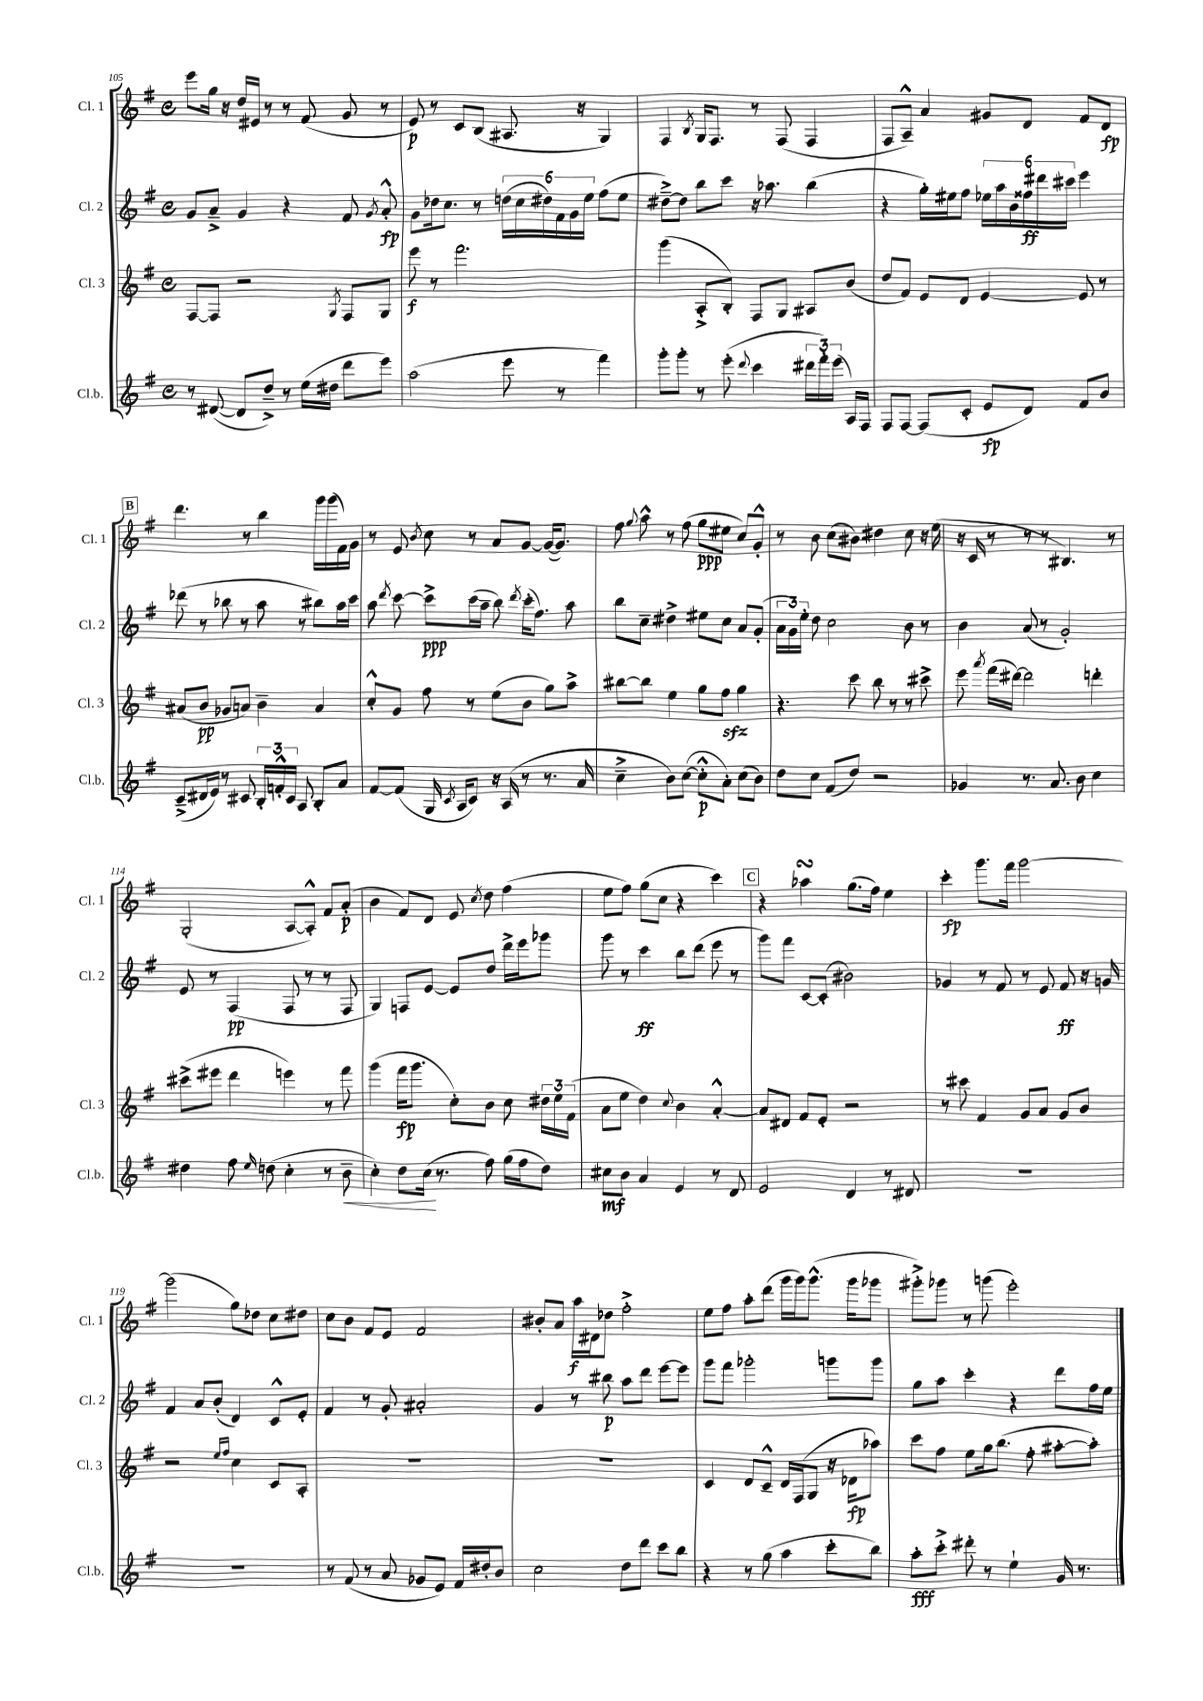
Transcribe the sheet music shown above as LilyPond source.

<<
\new StaffGroup <<
\new Staff = "s0" \with { instrumentName = "Cl. 1" shortInstrumentName = "Cl. 1" } {
    \clef treble \key g \major \defaultTimeSignature \time 4/4
    \autoBeamOff e'''8[ g''16] r16 d''16[ eis'16] r8 r8 fis'8( g'8 r8 |
    e'8\p) r8 c'8[ b8]( ais8. r16 g4) |
    fis4 \acciaccatura { b8 } g16[ fis8.] r8 fis8( fis4 |
    fis8[ a8]---^) a'4 gis'8[ d'8] fis'8[ d'8]\fp |
    \mark \markup { \box "B" } d'''4. r8 b''4 g'''16[ g'''16( fis'16) g'16] |
    r8 e'8 \acciaccatura { b'8 } c''8 r8 a'8[ g'8]~ g'16[~( g'8.]) |
    fis''8 \appoggiatura { g''8 } a''8-^ r8 fis''8( g''8[\ppp eis''8] c''8[) g'8]-.-^ |
    r8 b'8 c''8[( bis'8]) dis''4 c''8 r16 e''16( |
    r16 c'16 r8 r8 r8 bis4.) r8 |
    g2-.( a8[~ a8]-.-^) fis'8[ a'8]-.\p( |
    b'4 fis'8[) d'8] e'8 \acciaccatura { c''8 } d''8 fis''4( |
    e''8[ fis''8]) g''8[( c''8] r4 c'''4) |
    \mark \markup { \box "C" } r4 aes''4\turn g''8.[( fis''16]) e''4 |
    c'''4-.\fp g'''8.[ fis'''16] g'''2~ |
    g'''2( g''8[) des''8] c''8[ dis''8] |
    c''8[ b'8] fis'8[ e'8] fis'2 |
    bis'8[-. a'8] a''16[\f dis'16 des''8] fis''2-.-> |
    e''8[ fis''8] a''8[-. d'''8]( g'''16[ g'''16) g'''8.]-^( g'''16[ ges'''8] |
    gis'''8[-.->) ges'''8] r8 g'''8( e'''2-.) \bar "|." |
}
\new Staff = "s1" \with { instrumentName = "Cl. 2" shortInstrumentName = "Cl. 2" } {
    \clef treble \key g \major \defaultTimeSignature \time 4/4
    \autoBeamOff g'8[ a'8]---> g'4 r4 fis'8 \acciaccatura { g'8 } a'8-.-^\fp |
    g'8[ des''16 c''8.] r8 \tuplet 6/4 { d''16[( c''16 dis''16) fis'16 g'16 e''16] } fis''8[( e''8] |
    dis''8[~--->) dis''8] b''8[ c'''8] r16 aes''8. b''4( |
    r4 g''16[-.) eis''16 fis''8] \tuplet 6/4 { ees''16[ a''16 b'16 fisis''16\ff dis'''16 cis'''16] } e'''4 |
    \mark \markup { \box "B" } des'''8( r8 bes''8 r8 a''8 r8 bis''8[) a''16 c'''16] |
    a''8 \acciaccatura { d'''8 } c'''8~ c'''8[->\ppp c'''16( a''16]-- b''8) \acciaccatura { d'''8 } c'''16[-.( fis''8.]) a''8 |
    b''8[ c''8]-- dis''4-> eis''8[ c''8] a'8[ g'8]-.( |
    \tuplet 3/2 { a'16[ g'16) e''16]-. } d''8 c''2 b'8 r8 |
    b'4 a'8( r8 g'2-.) |
    e'8 r8 fis4\pp( fis8 r8 r8 fis8 |
    g4) f8[ e'8]~ e'8[ d''8] d'''16[-> e'''16 ges'''8] |
    g'''8 r8 c'''4\ff b''8[ d'''8]( e'''8 r8 |
    \mark \markup { \box "C" } g'''8[) fis'''8] c'8[~ c'8]-.( bis'2) |
    ges'4 r8 fis'8 r8 e'8 fis'8\ff r16 g'16 |
    fis'4 a'8[ b'8]-.( d'4) c'8[-^ e'8]-. |
    fis'4 r8 g'8-. ais'2-. |
    g'4 r8 bis''8\p a''8[ d'''8] e'''8[~ e'''8] |
    g'''8[ fis'''8] ges'''2-. g'''8[ g'''8] |
    g''8[ a''8] c'''4-. r4 d'''8[ fis''16 e''16] \bar "|." |
}
\new Staff = "s2" \with { instrumentName = "Cl. 3" shortInstrumentName = "Cl. 3" } {
    \clef treble \key g \major \defaultTimeSignature \time 4/4
    \autoBeamOff fis8[~ fis8] r2 \acciaccatura { g8 } fis8[ g8] |
    e'''8\f r8 fis'''2. |
    g'''4( a8[-.-> b8]-.) fis8[ g8] ais8[ b'8]( |
    d''8[ fis'8]) e'8[ d'8] e'4~ e'8 r8 |
    \mark \markup { \box "B" } ais'8[( b'8]\pp ges'8[ a'8]) b'4-- a'4 |
    c''8[-.-^ g'8] fis''8 r8 e''8[( b'8] g''8[) a''8]-> |
    bis''8[~ bis''8] e''4 g''8[ fis''8]\sfz g''4 |
    r4. c'''8 b''8 r8 r8 cis'''8-> |
    e'''8 \acciaccatura { a'''8 } fis'''16[( dis'''16]~) dis'''2 d'''4-. |
    cis'''8[->( eis'''8] d'''4 e'''4) r8 fis'''8 |
    g'''4( fis'''16[\fp g'''8.] c''8[-.) b'8] c''8 \tuplet 3/2 { dis''16[ e''16 fis'16]( } |
    a'8[ e''8] d''4) \appoggiatura { c''8 } b'4 a'4~-.-^ |
    \mark \markup { \box "C" } a'8[ dis'8] fis'8[ e'8]-. r2 |
    r8 cis'''8 fis'4 g'8[ a'8] g'8[ b'8] |
    r2 \grace { e''16[ fis''16] } c''4 c'8[ a8]-. |
    R1 |
    R1 |
    c'4 d'8[ c'8]---^ d'16[ fis16( g8] r16 des'16[\fp aes''8]) |
    c'''8[ fis''8] e''8[ g''16 b''8.]( fis''8-. ais''8[~-. ais''8]-.) \bar "|." |
}
\new Staff = "s3" \with { instrumentName = "Cl.b." shortInstrumentName = "Cl.b." } {
    \clef treble \key g \major \defaultTimeSignature \time 4/4
    \autoBeamOff r8 dis'8~( dis'8[ d''8]--->) r8 e''16[( dis''16] d'''8[ e'''8]) |
    a''2( e'''8 r8 fis'''4) |
    g'''8[-. g'''8]-. r8 e'''8-.( \appoggiatura { d'''8 } c'''4 \tuplet 3/2 { dis'''16[ fis'''16-.) e'''16]( } a16[) fis16] |
    fis8[ fis8]~ fis8[( c'8]-. e'8[\fp d'8]) fis'8[ b'8] |
    \mark \markup { \box "B" } c'8[--->( dis'16 e'16]) r8 cis'8 \tuplet 3/2 { b16[-. f'16-.-^ cis'16] } a8 b8[-. a'8] |
    fis'8[~ fis'8]( g16 \acciaccatura { c'8 } a16[ c'8]) r16 a16( r8 r8. a'16 |
    c''4---> b'8[) c''8]~( c''8[-.-^\p a'8]-.) c''8[( b'8]) |
    d''8[ c''8] fis'8[( d''8]) r2 |
    ges'4 r8. a'8. b'8 c''4 |
    dis''4 fis''8 \grace { e''16 } d''8( c''4-. r8 b'8--\< |
    c''4-.) d''8[ c''16]\!( r8. fis''8) g''16[( fis''16 d''8]) |
    cis''8[\mf b'8] a'4 e'4 r8 d'8 |
    \mark \markup { \box "C" } e'2 d'4 r8 dis'8 |
    R1 |
    R1 |
    r8 fis'8( r8 a'8 ges'8[ e'8]) fis'16[ dis''16-. b'8] |
    c''2 d''8[ d'''8] c'''8[ b''8] |
    r4 r8 g''8( a''4 c'''8[-. b''8]) |
    a''8[-.\fff c'''8]-.-> dis'''8-. r8 e''4-! g'16 r8. \bar "|." |
}
>>
>>
\layout { \context { \Score currentBarNumber = #105 } }
